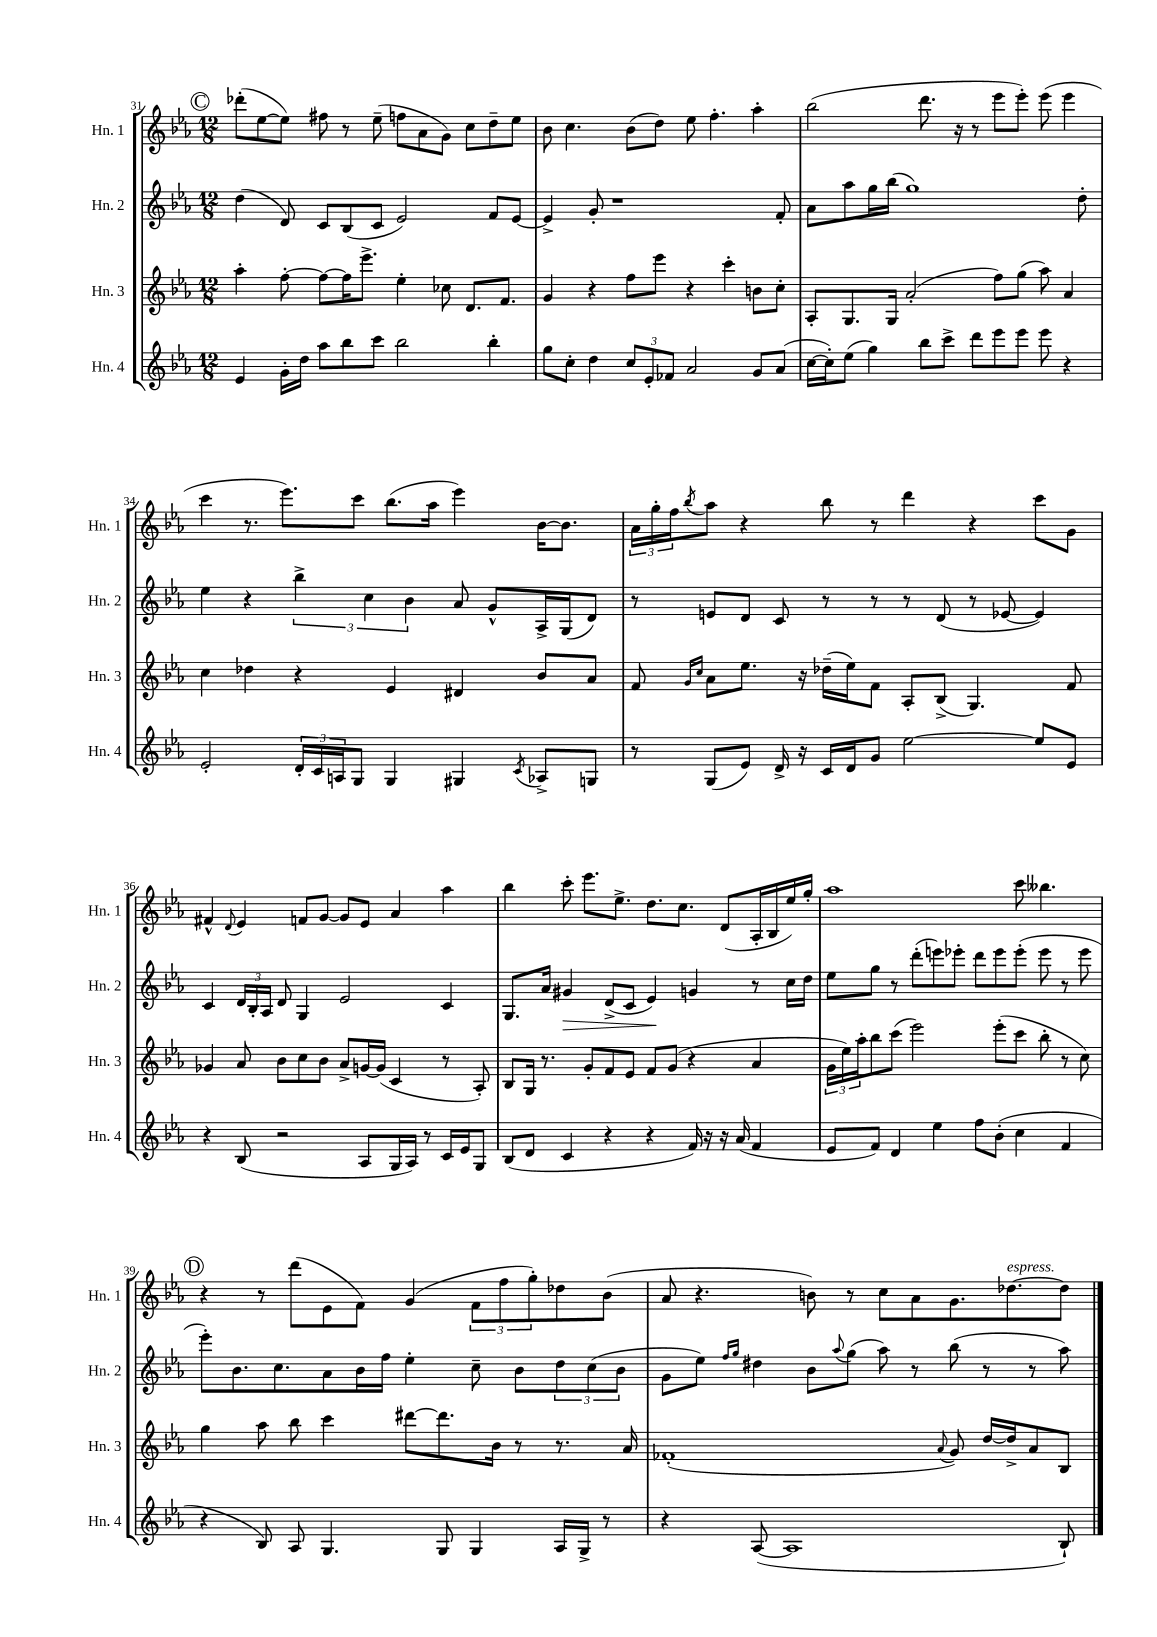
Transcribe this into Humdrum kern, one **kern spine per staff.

**kern	**kern	**kern	**kern
*staff4	*staff3	*staff2	*staff1
*clefG2	*clefG2	*clefG2	*clefG2
*k[b-e-a-]	*k[b-e-a-]	*k[b-e-a-]	*k[b-e-a-]
*M12/8	*M12/8	*M12/8	*M12/8
4e-/	4aa-'\	(4dd\	(8ddd-'\L
.	.	.	[8ee-\
16g'\LL	[8ff'\	8d/)	8ee-\]J)
16dd\JJ	.	.	.
8aa-\L	8ff\_L	8c/L	8ff#\
8bb-\	16ff\]K	(8B-/	8r
.	8.eee-^\J	.	.
8ccc\J	.	8c/J	(8ee-~\
2bb-\	4ee-'\	2e-/)	8ff\L
.	.	.	8a-\
.	8cc-\	.	8g\J)
.	8.d/L	.	8cc\L
4bb-'\	.	8f/L	8dd~\
.	8.f/J	.	.
.	.	[8e-/J	8ee-\J
=	=	=	=
8gg\L	4g/	4e-^/]	8b-\
8cc'\J	.	.	4.cc\
4dd\	4r	8g'/	.
.	.	1r	.
12cc/L	8ff\L	.	(8b-\L
12e-'/	.	.	.
.	8eee-\J	.	8dd\J)
12f-/J	.	.	.
2a-/	4r	.	8ee-\
.	.	.	4.ff'\
.	4ccc'\	.	.
8g/L	8b\L	.	4aa-'\
(8a-/J	8cc'\J	8f'/	.
=	=	=	=
[16cc\LL	8A-'/L	8a-\L	(2bb-\
16cc'\]J)	.	.	.
(8ee-\J	8.G/	8aa-\	.
4gg\)	.	16gg\L	.
.	16G/Jk	(16bb-\JJ	.
.	(2a-'/	1gg)	.
8bb-\L	.	.	8.ddd\
8ccc^\J	.	.	.
.	.	.	16r
8ddd\L	.	.	8r
8eee-\	8ff\L)	.	8eee-\L
8eee-\J	(8gg\J	.	8eee-'\J)
8eee-\	8aa-\)	.	(8eee-\
4r	4a-/	.	4eee-\
.	.	8dd'\	.
=	=	=	=
2e-'/	4cc\	4ee-\	4ccc\
.	4dd-\	4r	8.r
.	.	.	8.eee-\L)
24d'/LL	4r	6bb-^\	.
24c/	.	.	.
24A/J	.	.	.
8G/J	.	.	8ccc\J
.	.	6cc\	.
4G/	4e-/	.	(8.bb-\L
.	.	6b-\	.
.	.	.	16aa-\Jk
4G#/	4d#/	8a-/	4eee-\)
.	.	8g^^/L	.
8qc/	.	.	.
8A-^/L	8b-/L	16A-^/L	[16b-\LK
.	.	(16G/J	8.b-\]J
8G/J	8a-/J	8d/J)	.
=	=	=	=
8r	8f/	8r	24a-\LL
.	.	.	24gg'\
.	.	.	24ff\J
.	16qqg/LL	.	.
.	16qqcc/JJ	.	8qbb-/
(8G/L	8a-\L	8e/L	8aa-\J
8e-/J)	8.ee-\J	8d/J	4r
16d^/	.	8c/	.
16r	16r	.	.
16c/LL	(16dd-~\LL	8r	8bb-\
16d/J	16ee-\J)	.	.
8g/J	8f\J	8r	8r
[2ee-\	8A-'/L	8r	4ddd\
.	(8B-^/J	(8d/	.
.	4.G/)	8r	4r
.	.	[8e-/	.
8ee-/]L	.	4e-/])	8ccc\L
8e-/J	8f/	.	8g\J
=	=	=	=
4r	4g-/	4c/	4f#^^/
.	.	.	8qqd/
(8B-/	8a-/	24d/LL	4e-/
.	.	24B-'/	.
.	.	24A-/JJ	.
2r	8b-\L	8d/	.
.	8cc\	4G/	8f/L
.	8b-\J	.	[8g/J
.	8a-^/L	2e-/	8g/]L
8A-/L	[16g/L	.	8e-/J
.	(16g/]JJ	.	.
16G/L	4c/	.	4a-/
16A-/JJ)	.	.	.
8r	.	.	.
16c/LL	8r	4c/	4aa-\
16e-/J	.	.	.
8G/J	8A-'/)	.	.
=	=	=	=
(8B-/L	8B-/L	8.G/L	4bb-\
8d/J	16G/Jk	.	.
.	8.r	16a-/Jk	.
4c/	.	4g#/	8ccc'\
.	8g'/L	.	8.eee-\L
4r	8f/	(8d^/L	.
.	.	.	8.ee-^\J
.	8e-/J	8c/J	.
4r	8f/L	4e-/)	8.dd\L
.	(8g/J	.	.
.	.	.	8.cc\J
16f/)	4r	4g/	.
16r	.	.	.
16r	.	.	(8d/L
(16a-/	.	.	.
4f/	4a-/	8r	16A-'/L
.	.	.	16B-/
.	.	16cc\LL	16ee-/)
.	.	16dd\JJ	16gg'/JJ
=	=	=	=
8e-/L	24g\LL	8ee-\L	1aa-
.	24ee-\)	.	.
.	24aa-'\J	.	.
8f/J)	8bb-\	8gg\J	.
4d/	(8ccc\J	8r	.
.	2eee-\)	(8ddd'\L	.
4ee-\	.	8eee\)	.
.	.	8eee-'\J	.
8ff\L	.	8ddd\L	.
(8b-'\J	(8eee-'\L	8eee-\	.
4cc\	8ccc\J	(8eee-'\J	8ccc\
.	8bb-'\	8eee-\	4.bb--\
4f/	8r	8r	.
.	8cc\)	8eee-\	.
=	=	=	=
4r	4gg\	8eee-'\L)	4r
.	.	8.b-\	.
8B-/)	8aa-\	.	8r
.	.	8.cc\	.
8A-/	8bb-\	.	(8ddd\L
4.G/	4ccc\	8a-\	8e-\
.	.	16b-\L	8f\J)
.	.	16ff\JJ	.
.	[8ddd#\L	4ee-'\	(4g/
8G/	8.ddd#\]	.	.
4G/	.	8cc~\	12f\L
.	16b-\Jk	.	.
.	.	.	12ff\
.	8r	8b-\L	.
.	.	.	12gg'\)
16A-/LL	8.r	12dd\	8dd-\
16G^/JJ	.	.	.
.	.	(12cc\	.
8r	.	.	(8b-\J
.	.	12b-\J	.
.	16a-/	.	.
=	=	=	=
4r	(1f-'	8g\L	8a-/
.	.	8ee-\J)	4.r
.	.	16qqff/LL	.
.	.	16qqgg/JJ	.
([8A-/	.	4dd#\	.
1A-]	.	.	.
.	.	8b-\L	8b\)
.	.	8qqaa-/	.
.	.	(8gg\J	8r
.	.	8aa-\)	8cc\L
.	.	8r	8a-\
.	8qqa-/	.	.
.	8g/)	(8bb-\	8.g\
.	[16dd/LL	8r	.
.	16dd^/]J	.	[8.dd-\
.	8a-/	8r	.
8B-`/)	8B-/J	8aa-\)	8dd-\]J
==	==	==	==
*-	*-	*-	*-
